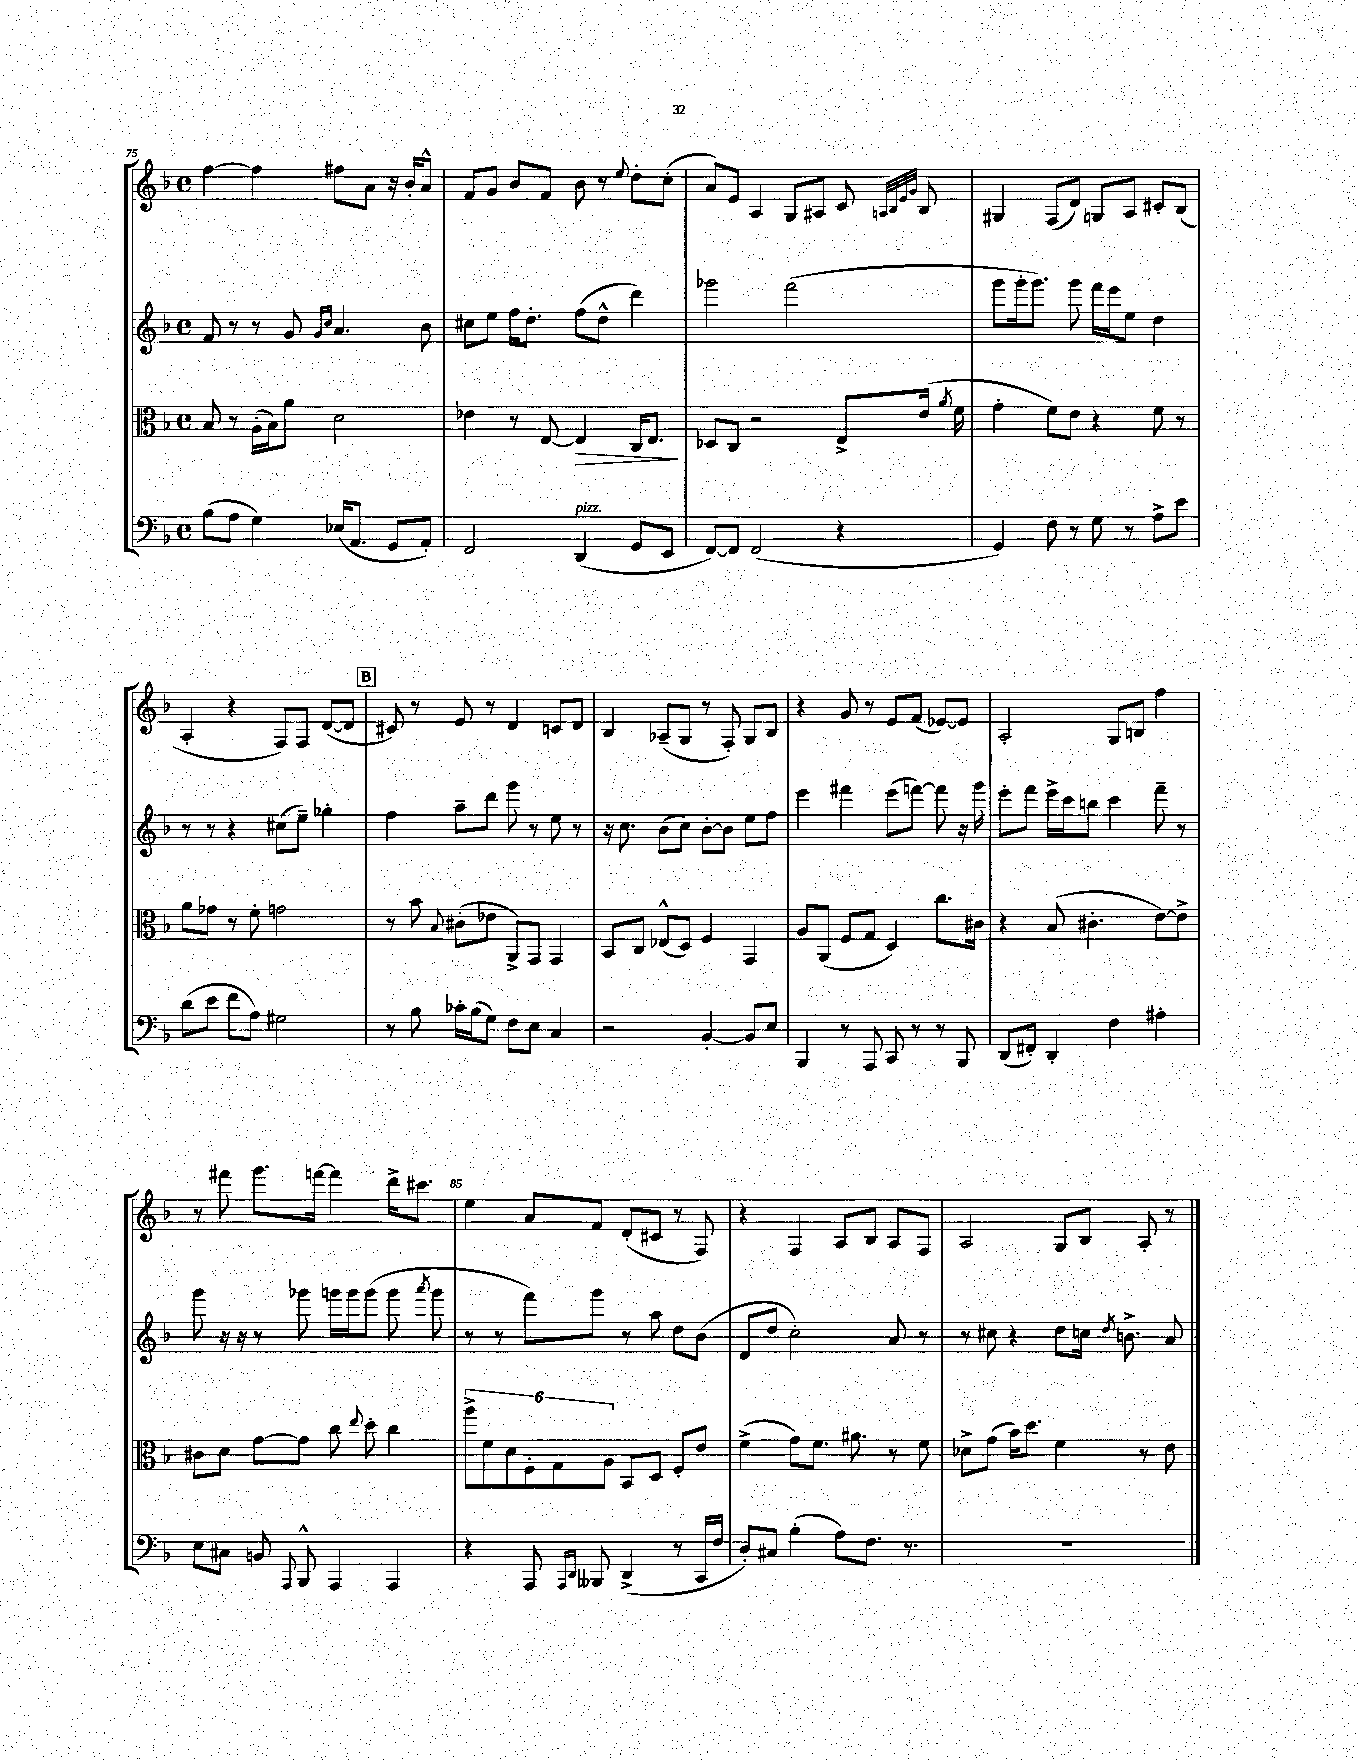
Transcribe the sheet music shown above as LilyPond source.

<<
\new StaffGroup <<
\new Staff = "s0" {
    \clef treble \key f \major \defaultTimeSignature \time 4/4
    \autoBeamOff f''4~ f''4 fis''8[ a'8] r16 bes'16[-. a'8]-^ |
    f'8[ g'8] bes'8[ f'8] bes'8 r8 \appoggiatura { e''8 } d''8[-. c''8]-.( |
    a'8[) e'8] a4 g8[ ais8] c'8 \grace { a32[ bes32 e'32 g'32] } bes8 |
    gis4 f8[( d'8]) g8[ a8] cis'8[-. bes8]( |
    a4-. r4 f8[) f8] d'8[~( d'8] |
    \mark \markup { \box "B" } cis'8) r8 e'8 r8 d'4 c'8[ d'8] |
    bes4 aes8[--( g8] r8 f8-.) g8[ bes8] |
    r4 g'8 r8 e'8[ f'8]( ees'8[~) ees'8] |
    a2-. g8[ b8] f''4 |
    r8 fis'''8 g'''8.[ f'''16]~ f'''4 d'''16[-> cis'''8.] |
    e''4 a'8[ f'8] d'8[-.( cis'8] r8 f8) |
    r4 f4 a8[ bes8] a8[ f8] |
    a2 g8[ bes8] a8-. r8 \bar "|." |
}
\new Staff = "s1" {
    \clef treble \key f \major \defaultTimeSignature \time 4/4
    \autoBeamOff f'8 r8 r8 g'8 \grace { g'16[ c''16] } a'4. bes'8 |
    cis''8[ e''8] f''16[ d''8.]-. f''8[( d''8]-^ d'''4) |
    ges'''2 f'''2( |
    g'''8[ g'''16-. g'''8.]) g'''8 f'''16[ e'''16 e''8] d''4 |
    r8 r8 r4 cis''8[( e''8]--) ges''4-. |
    \mark \markup { \box "B" } f''4 a''8[-- d'''8] g'''8 r8 e''8 r8 |
    r16 c''8. bes'8[( c''8]) bes'8[~-. bes'8] e''8[ f''8] |
    e'''4 fis'''4 e'''8[( f'''8]~) f'''8 r16 g'''16 |
    e'''8[-. f'''8] e'''16[-> c'''16 b''8] c'''4 f'''8-- r8 |
    g'''8 r16 r16 r8 ges'''8 g'''16[ g'''16 g'''8]( g'''8 \acciaccatura { a'''8 } g'''8 |
    r8 r8 f'''8[) g'''8] r8 a''8 d''8[ bes'8]( |
    d'8[ d''8] c''2-.) a'8 r8 |
    r8 cis''8 r4 d''8[ c''16] \acciaccatura { d''8 } b'8.-> a'8 \bar "|." |
}
\new Staff = "s2" {
    \clef alto \key f \major \defaultTimeSignature \time 4/4
    \autoBeamOff bes8 r8 a16[-.( bes16) a'8] d'2 |
    ees'4 r8 e8~ e4\> c16[ e8.]\! |
    des8[ c8] r2 e8[-> e'16]( \acciaccatura { a'8 } f'16 |
    g'4-. f'8[) e'8] r4 f'8 r8 |
    a'8[ ges'8] r8 f'8-. g'2 |
    \mark \markup { \box "B" } r8 bes'8 \appoggiatura { bes8 } cis'8[-.( ees'8] a,8[->) g,8] g,4 |
    bes,8[ c8] ees8[-^( d8]) f4 g,4 |
    a8[ a,8]( f8[ g8] d4) c''8.[ cis'16] |
    r4 bes8( cis'4.-. e'8[~) e'8]-> |
    cis'8[ d'8] g'8[~ g'8] c''8 \appoggiatura { e''8 } d''8-. c''4 |
    \tuplet 6/4 { a''8[-> f'8 d'8 f8-. g8 a8] } bes,8[ d8] f8[-. e'8] |
    f'4->( g'8[) f'8.] ais'8. r8 f'8 |
    des'8[-> g'8]( bes'16[) d''8.] f'4 r8 e'8 \bar "|." |
}
\new Staff = "s3" {
    \clef bass \key f \major \defaultTimeSignature \time 4/4
    \autoBeamOff bes8[( a8] g4) ees16[( a,8.] g,8[ a,8]-.) |
    f,2 d,4^\markup { \italic "pizz." }( g,8[ e,8] |
    f,8[~) f,8] f,2( r4 |
    g,4) f8 r8 g8 r8 a8[-> e'8] |
    d'8[( e'8] f'8[ a8]) gis2 |
    \mark \markup { \box "B" } r8 bes8 ces'16[-. bes16( g8]) f8[ e8] c4 |
    r2 bes,4~-. bes,8[ e8] |
    bes,,4 r8 a,,8 c,8 r8 r8 bes,,8 |
    d,8[( fis,8]-.) d,4-. f4 ais4-. |
    e8[ cis8] b,8 \appoggiatura { a,,8 } bes,,8-^ a,,4 a,,4 |
    r4 a,,8 \grace { a,,16[ d,16] } beses,,8 d,4->( r8 c,16[ f16] |
    d8[-.) cis8] bes4-.( a8[) f8.] r8. |
    R1 \bar "|." |
}
>>
>>
\layout { \context { \Score currentBarNumber = #75 \override BarNumber.break-visibility = ##(#f #t #t) barNumberVisibility = #(every-nth-bar-number-visible 5) } }
